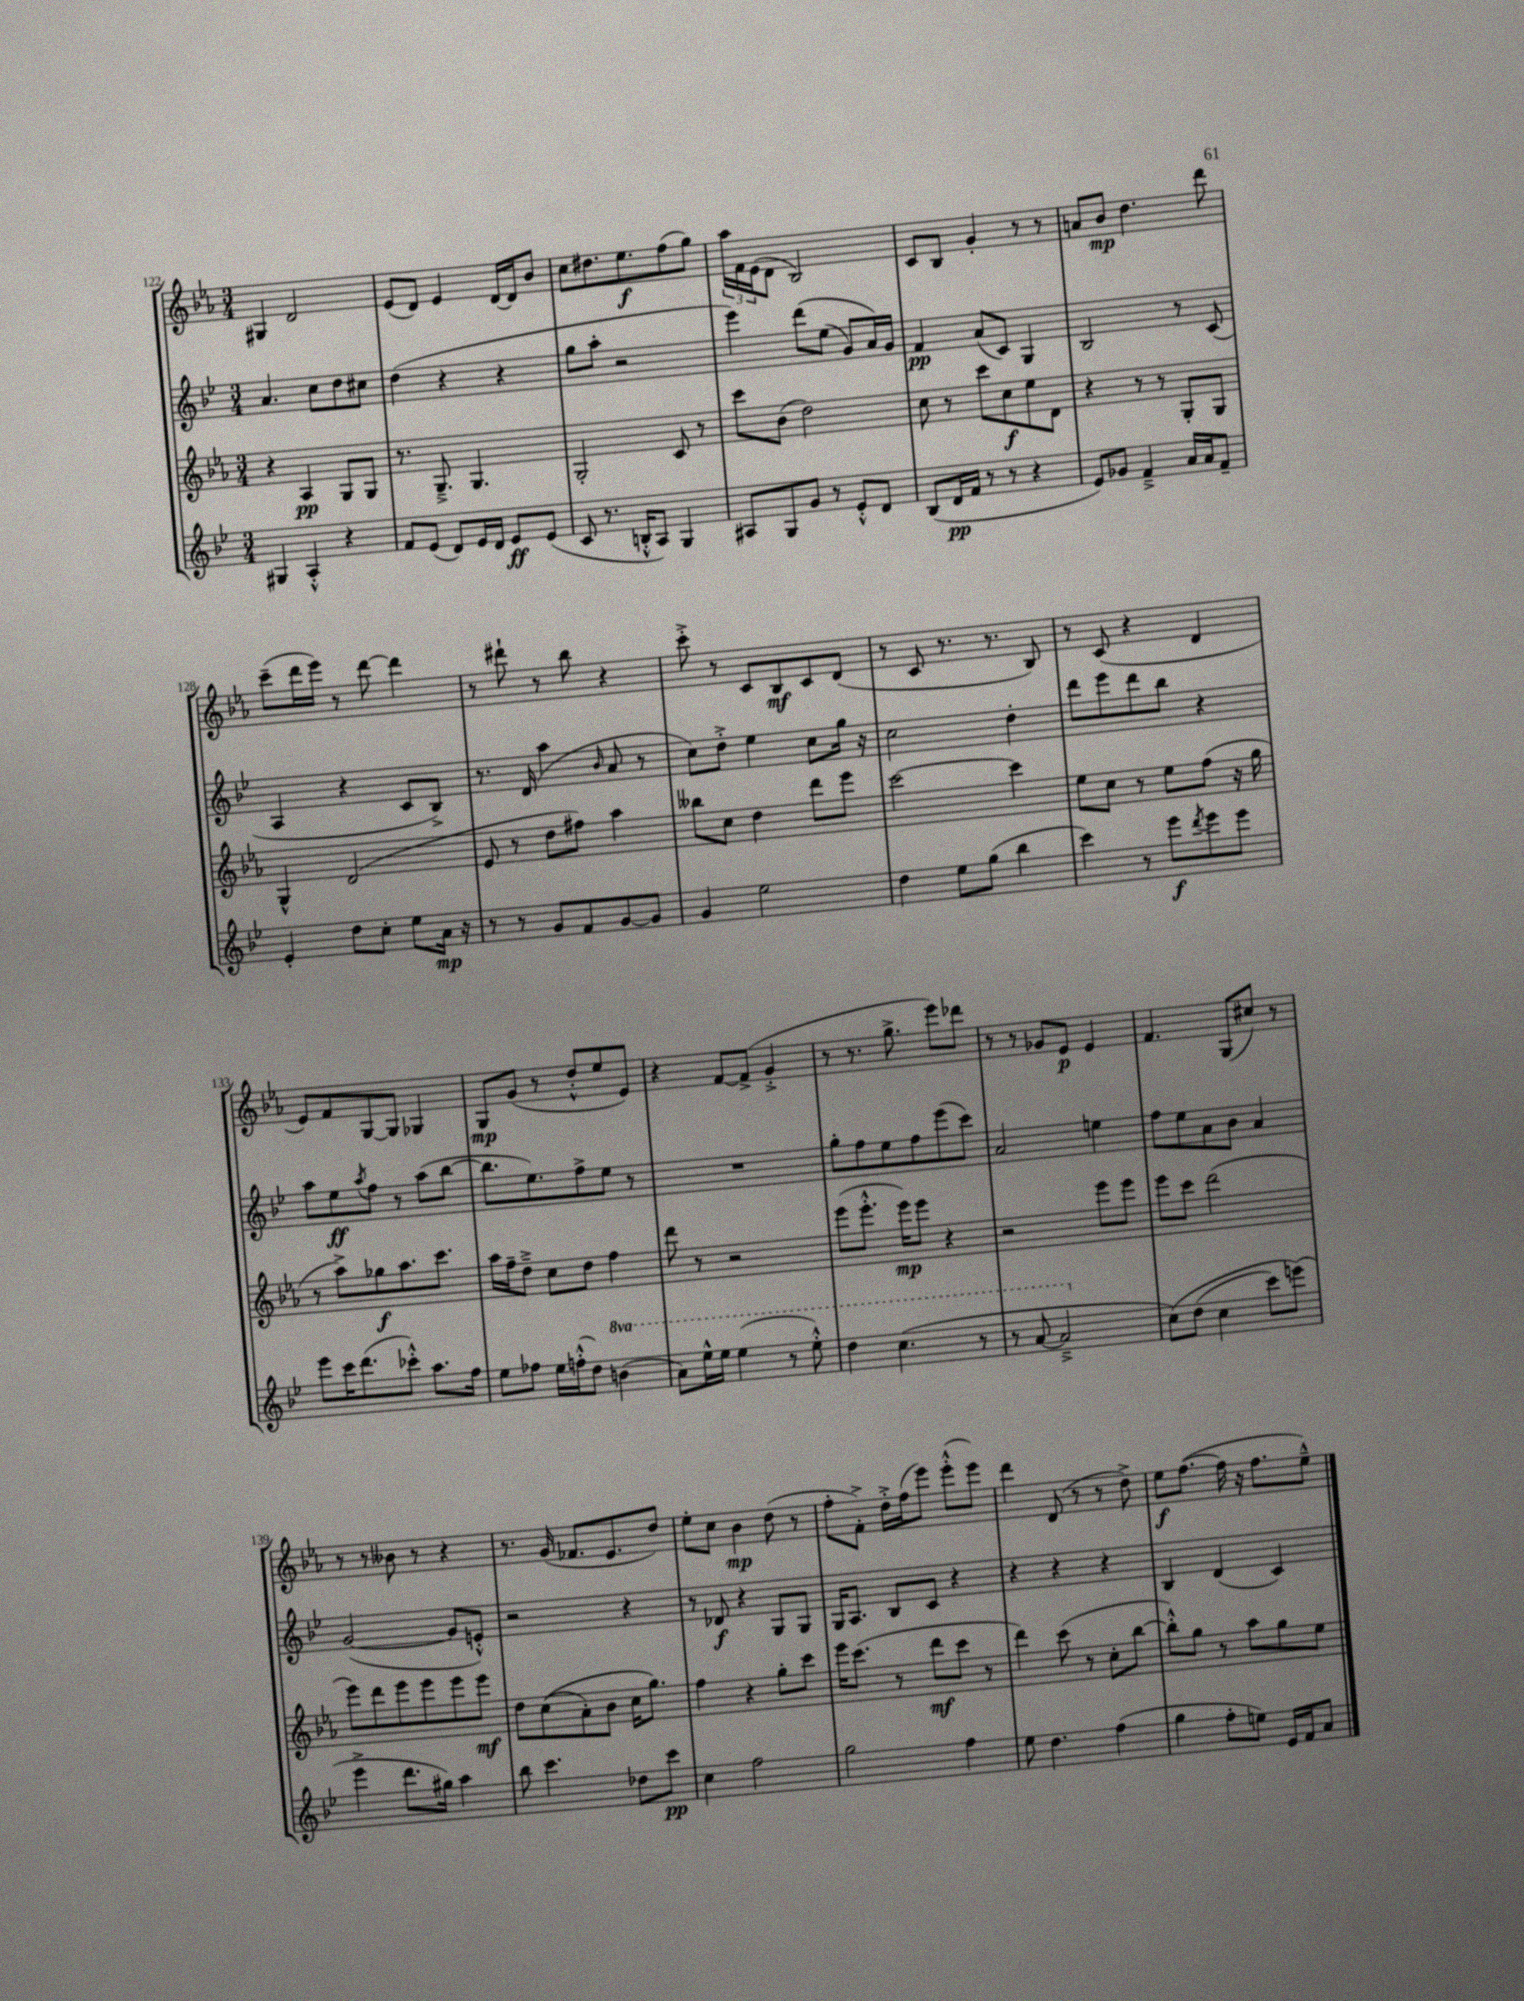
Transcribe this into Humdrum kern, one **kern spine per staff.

**kern	**kern	**kern	**kern
*staff4	*staff3	*staff2	*staff1
*clefG2	*clefG2	*clefG2	*clefG2
*k[b-e-]	*k[b-e-a-]	*k[b-e-]	*k[b-e-a-]
*M3/4	*M3/4	*M3/4	*M3/4
4G#	4r	4.a	4G#
4A'^^	4A-	.	2d
.	.	8cc	.
4r	8G	8dd	.
.	8G	8cc#	.
=	=	=	=
8f	8.r	(4dd	(8e-
(8e-	.	.	8d)
.	8.G~^	.	.
8d)	.	4r	4e-
16e-	4.G	.	.
16d	.	.	.
8e-	.	4r	[16d
.	.	.	16d]
(8e-	.	.	8b-
=	=	=	=
8c	2G'	8gg	8cc
8.r	.	8aa'	8.dd#
.	.	2r	.
16B'^^	.	.	8.ee-
8A)	.	.	.
4G	8c	.	(8ff
.	8r	.	8gg)
=	=	=	=
8A#	8ccc	4eee-)	24aa-
.	.	.	24f
.	.	.	(24e-
8G	(8b-	.	8d
8g	2dd)	&(8ddd	2B-)
8r	.	(8ee-	.
8e-'^^	.	8g)	.
8d	.	16a&)	.
.	.	16g	.
=	=	=	=
(8B-	8cc	4f	8c
16d	8r	.	8B-
16f	.	.	.
8r	8ccc	(8a	4g'
8r	8cc	8c)	.
4r	8ee-	4G	8r
.	8d	.	8r
=	=	=	=
8e-)	4r	2B-	8a
8g-	.	.	8b-
4f~^	8r	.	4.dd
.	8r	.	.
16a	8G'	8r	.
16a	.	.	.
8f~	8G	(8c	8ddd
=	=	=	=
4e-'	4G^^	4A	(8ccc~
.	.	.	16ddd
.	.	.	16eee-)
8dd	(2d	4r	8r
8cc'	.	.	[8ddd
8ee-	.	8c	4ddd]
16a	.	8B-^)	.
16r	.	.	.
=	=	=	=
8r	8e-	8.r	8r
8r	8r	.	8ddd#`
.	.	(16d	.
8g	8dd	4aa	8r
8f	8ff#)	.	8bb-
.	.	16qqb-	.
[8g	4aa-	8a	4r
8g]	.	8r	.
=	=	=	=
4g	8bb--	8cc)	8ccc'^
.	8cc	8dd'^	8r
2ee-	4dd	4ee-	8c
.	.	.	8B-
.	8ddd	8cc	8c
.	8eee-	16gg	(8d
.	.	16r	.
=	=	=	=
4dd	[2ccc	2cc	8r
.	.	.	8c
8ee-	.	.	8.r
(8gg	.	.	.
.	.	.	8.r
4bb-	4ccc]	4dd'	.
.	.	.	8B-)
=	=	=	=
4ccc)	8ee-	8ddd	8r
.	8cc	8eee-	(8c
8r	8r	8ddd	4r
8eee-	8ee-	8bb-	.
8qddd	.	.	.
8eee-	(8ff	4r	4d
8eee-	16r	.	.
.	16gg	.	.
=	=	=	=
8eee-	8r	8aa	8e-)
16ccc	8aa-^)	8ee-	8f
(8.ddd	.	.	.
.	.	8qaa	.
.	8gg-	8ff	[8G
8ccc-'^^)	8.aa-	8r	8G]
8.aa	.	(8aa	4G-
.	8.ccc	.	.
.	.	[8bb-	.
16ff	.	.	.
=	=	=	=
8ee-	16aa-	8.bb-]	8G
.	16ff~	.	.
8ff-	8dd~^	.	(8g
.	.	8.ee-)	.
16ee-	8cc	.	8r
(16ff'^^	.	.	.
8dd)	8dd	8ff^	8dd'^^
(4bb	4ff	8ee-	8ee-
.	.	8r	8e-)
=	=	=	=
8aa)	8ddd	2.r	4r
16eee-^^	8r	.	.
16eee-	.	.	.
(4eee-	2r	.	[8f
.	.	.	(8f^]
8r	.	.	4g'^
8eee-'^^)	.	.	.
=	=	=	=
4ddd	(8eee-	8gg'	8r
.	8.eee-'^^	8ff	8.r
(4.ccc	.	8ee-	.
.	16eee-)	.	8.gg^
.	8eee-	8ff	.
.	4r	(8eee-	8eee-)
8r	.	8ccc)	8ddd-
=	=	=	=
8r	2r	2a	8r
[8aa	.	.	8r
2aa~^]	.	.	8g-
.	.	.	8e-
.	8eee-	4ee	4e-
.	8eee-	.	.
=	=	=	=
&(8cc)	8eee-	8ff	4.f
(8dd	8ccc	8ee-	.
4cc	(2ddd	8a	.
.	.	8b-	(8G
8ccc)	.	4a	8cc#)
(8eee&)	.	.	8r
=	=	=	=
4eee-^	8eee-)	([2g	8r
.	8ddd	.	8r
8.ddd	8eee-	.	8b--
.	8eee-	.	8r
16gg#)	.	.	.
4aa	8eee-	8g]	4r
.	8eee-	8e'^^)	.
=	=	=	=
8bb-	8dd	2r	8.r
4.ccc	&((8cc	.	.
.	.	.	(16g
.	8a-')	.	8.f-
.	8b-	.	.
.	.	.	8.e-
8dd-	16cc	4r	.
.	8.gg&)	.	.
8ccc	.	.	8dd)
=	=	=	=
4cc	4ff	8r	8ee-'
.	.	8d-	8cc
2ff	4r	4r	4b-
.	8gg'	8G	(8dd
.	8ccc	8G	8r
=	=	=	=
2gg	16eee-	16G	8ff'
.	(8.ccc	8.A	.
.	.	.	8f'^)
.	8r	8B-	16dd'^
.	.	.	(16ff
.	8ddd	8c	8eee-)
4ff	8ccc	4r	(8eee-'^^
.	8r	.	8eee-)
=	=	=	=
8ee-	4ddd)	4r	4ddd
4.dd	.	.	.
.	(8ccc	4r	(8d
.	8r	.	8r
(4ff	8cc'	4r	8r
.	[8bb-	.	8dd^)
=	=	=	=
4gg	8bb-'^^])	4B-	8ee-
.	8gg	.	([8.ff
8ff'	8r	(4d	.
.	.	.	16ff]
8ee)	8aa-	.	16r
.	.	.	8.ff
16e-	8gg	4c)	.
16f	.	.	.
8a	8ee-	.	8ee-~^^)
==	==	==	==
*-	*-	*-	*-
